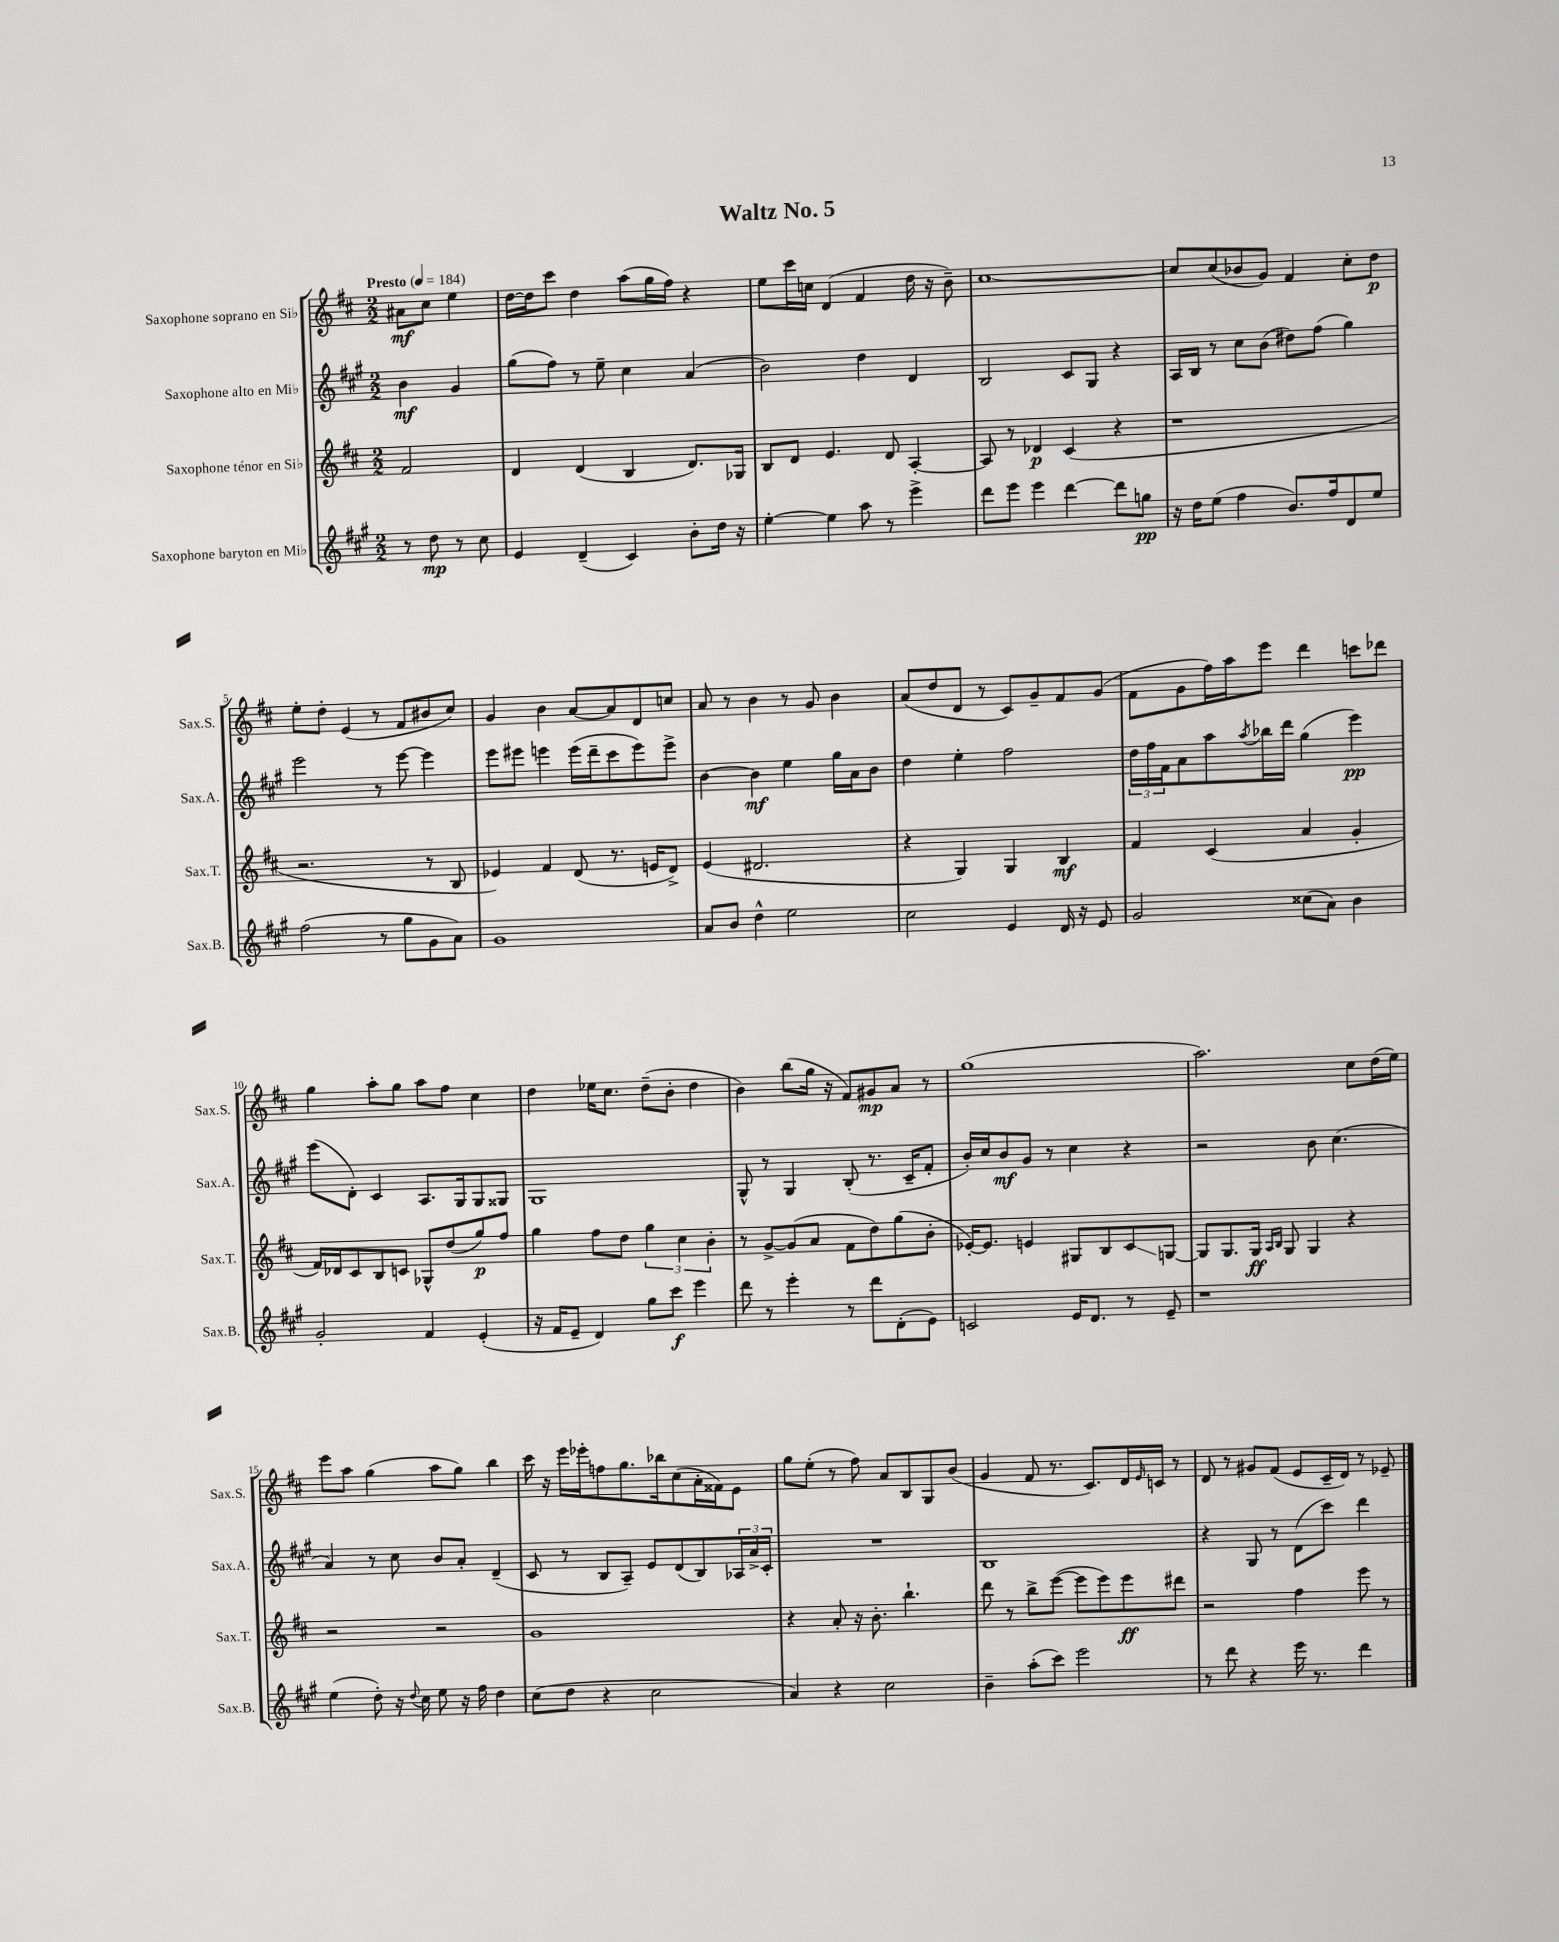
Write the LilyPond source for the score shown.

\header { title = "Waltz No. 5" }
<<
\new StaffGroup <<
\new Staff = "s0" \with { instrumentName = "Saxophone soprano en Sib" shortInstrumentName = "Sax.S." } {
    \clef treble \key d \major \numericTimeSignature \time 2/2 \partial 2 \tempo "Presto" 4 = 184
    ais'8\mf cis''8 e''4 |
    d''16~ d''16 cis'''8 d''4 a''8( g''16 fis''16) r4 |
    e''8 cis'''16 c''16 d'4( fis'4 d''16 r16 b'8--) |
    cis''1~ |
    cis''8 cis''8( bes'8 g'8) fis'4 cis''8-. d''8\p |
    e''8-. d''8-. e'4( r8 fis'8 bis'8 cis''8) |
    g'4 b'4 a'8~ a'8 d'8 c''8 |
    a'8 r8 b'4 r8 g'8 b'4 |
    a'8( d''8 d'8 r8 cis'8) g'8-- fis'8 g'8( |
    fis'8 g'8 fis''16) a''16 e'''8 d'''4 c'''8 des'''8 |
    g''4 a''8-. g''8 a''8 fis''8 cis''4 |
    d''4 ees''16 cis''8. d''8--( b'8-. d''4 |
    b'4) b''8( g''16 r16 fis'8) gis'8\mp a'8 r8 |
    g''1( |
    a''2.) cis''8 d''16( e''16) |
    e'''8 a''8 g''4( a''8 g''8) b''4 |
    cis'''16 r16 e'''16 ees'''16-. f''8 g''8. bes''16 cis''8( a'16-. fisis'16) e'8 |
    g''8 e''8-.( r8 fis''8) a'8 b8 g8 b'8( |
    g'4 fis'8 r8. cis'8.) d'16 \grace { e'16 } c'16 r8 |
    d'8 r8 gis'8 fis'8( e'8 cis'16-- d'16) r8 ees'8-- \bar "|." |
}
\new Staff = "s1" \with { instrumentName = "Saxophone alto en Mib" shortInstrumentName = "Sax.A." } {
    \clef treble \key a \major \numericTimeSignature \time 2/2 \partial 2
    b'4\mf gis'4 |
    gis''8( fis''8) r8 e''8-- cis''4 a'4( |
    b'2) d''4 d'4 |
    b2 cis'8 gis8 r4 |
    a16 b16 r8 cis''8 b'8( dis''8) fis''8( gis''4) |
    e'''2 r8 e'''8~ e'''4 |
    e'''8 eis'''8 e'''4 e'''16( d'''16-- cis'''8 e'''8) e'''8-> |
    b'4~ b'4\mf e''4 gis''16 a'16 b'8 |
    d''4 e''4-. fis''2 |
    \tuplet 3/2 { d''16 fis''16 fis'16 } a'8 a''8 \acciaccatura { a''8 } bes''16 d'''16 gis''4( e'''4\pp) |
    e'''8( d'8-.) cis'4 a8. gis16 gis8 gisis8 |
    gis1 |
    gis8-^ r8 gis4 b8-.( r8. cis'16-- fis'8-. |
    b'16-.) cis''16 b'8\mf gis'8 r8 cis''4 r4 |
    r2 b'8 cis''4.( |
    a'4) r8 cis''8 b'8 a'8-. d'4--( |
    cis'8 r8 b8 a8--) e'8 d'8( b8) \tuplet 3/2 { aes16 a'16-> cis'16-. } |
    R1 |
    b1 |
    r4 gis8 r8 d'8( cis'''8) d'''4 \bar "|." |
}
\new Staff = "s2" \with { instrumentName = "Saxophone ténor en Sib" shortInstrumentName = "Sax.T." } {
    \clef treble \key d \major \numericTimeSignature \time 2/2 \partial 2
    fis'2 |
    d'4 d'4( b4 d'8.) ges16 |
    b8 d'8 e'4. d'8 a4~-. |
    a8 r8 des'4\p cis'4( r4 |
    r1 |
    r2. r8 b8 |
    ees'4) fis'4 d'8( r8. e'16 d'8->) |
    e'4( dis'2. |
    r4 g4) g4 b4\mf |
    fis'4 cis'4( a'4 g'4-. |
    fis'16) des'16 cis'8 b8 c'8 ges8-^ d''8( g''8\p) fis''8 |
    g''4 fis''8 d''8 \tuplet 3/2 { g''4 cis''4 b'4-. } |
    r8 g'8~-> g'8( a'8 fis'8 d''8) g''8( b'8-. |
    ees'16~-.) ees'8. e'4 gis8 b8 cis'8\glissando g8~ |
    g8 g8. g16\ff \grace { a16 b16 } g8 g4 r4 |
    r2 r2 |
    g'1 |
    r4 a'8-. r16 b'8.-. b''4.-! |
    d'''8 r8 b''8-> e'''8~( e'''8 e'''8) e'''8\ff dis'''8 |
    r2 fis''4 e'''8 r8 \bar "|." |
}
\new Staff = "s3" \with { instrumentName = "Saxophone baryton en Mib" shortInstrumentName = "Sax.B." } {
    \clef treble \key a \major \numericTimeSignature \time 2/2 \partial 2
    r8 d''8\mp r8 cis''8 |
    e'4 d'4--( cis'4) b'8-. d''16 r16 |
    e''4~-. e''4 a''8 r8 e'''4-> |
    d'''8 e'''8 e'''4 d'''4~ d'''8 g''8\pp |
    r16 d''16 e''8( fis''4 b'8.) fis''16 d'8 e''8 |
    fis''2( r8 gis''8 gis'8 a'8) |
    gis'1 |
    a'8 b'8 d''4-^ e''2 |
    cis''2 e'4 d'16 r16 e'8 |
    gis'2 cisis''8( a'8) b'4 |
    gis'2-. fis'4 e'4-.( |
    r16 fis'16 e'8-- d'4) gis''8 cis'''8\f e'''4 |
    d'''8 r8 e'''4-. r8 d'''8 d'8-.( e'8) |
    c'2 e'16 d'8. r8 e'8-- |
    r1 |
    e''4( d''8-.) r16 \appoggiatura { d''8 } cis''16 e''8 r16 fis''16 d''4 |
    cis''8( d''8 r4 cis''2 |
    a'4) r4 cis''2 |
    b'4-- a''8-.( cis'''8) e'''2 |
    r8 d'''8 r4 e'''16 r8. d'''4 \bar "|." |
}
>>
>>
